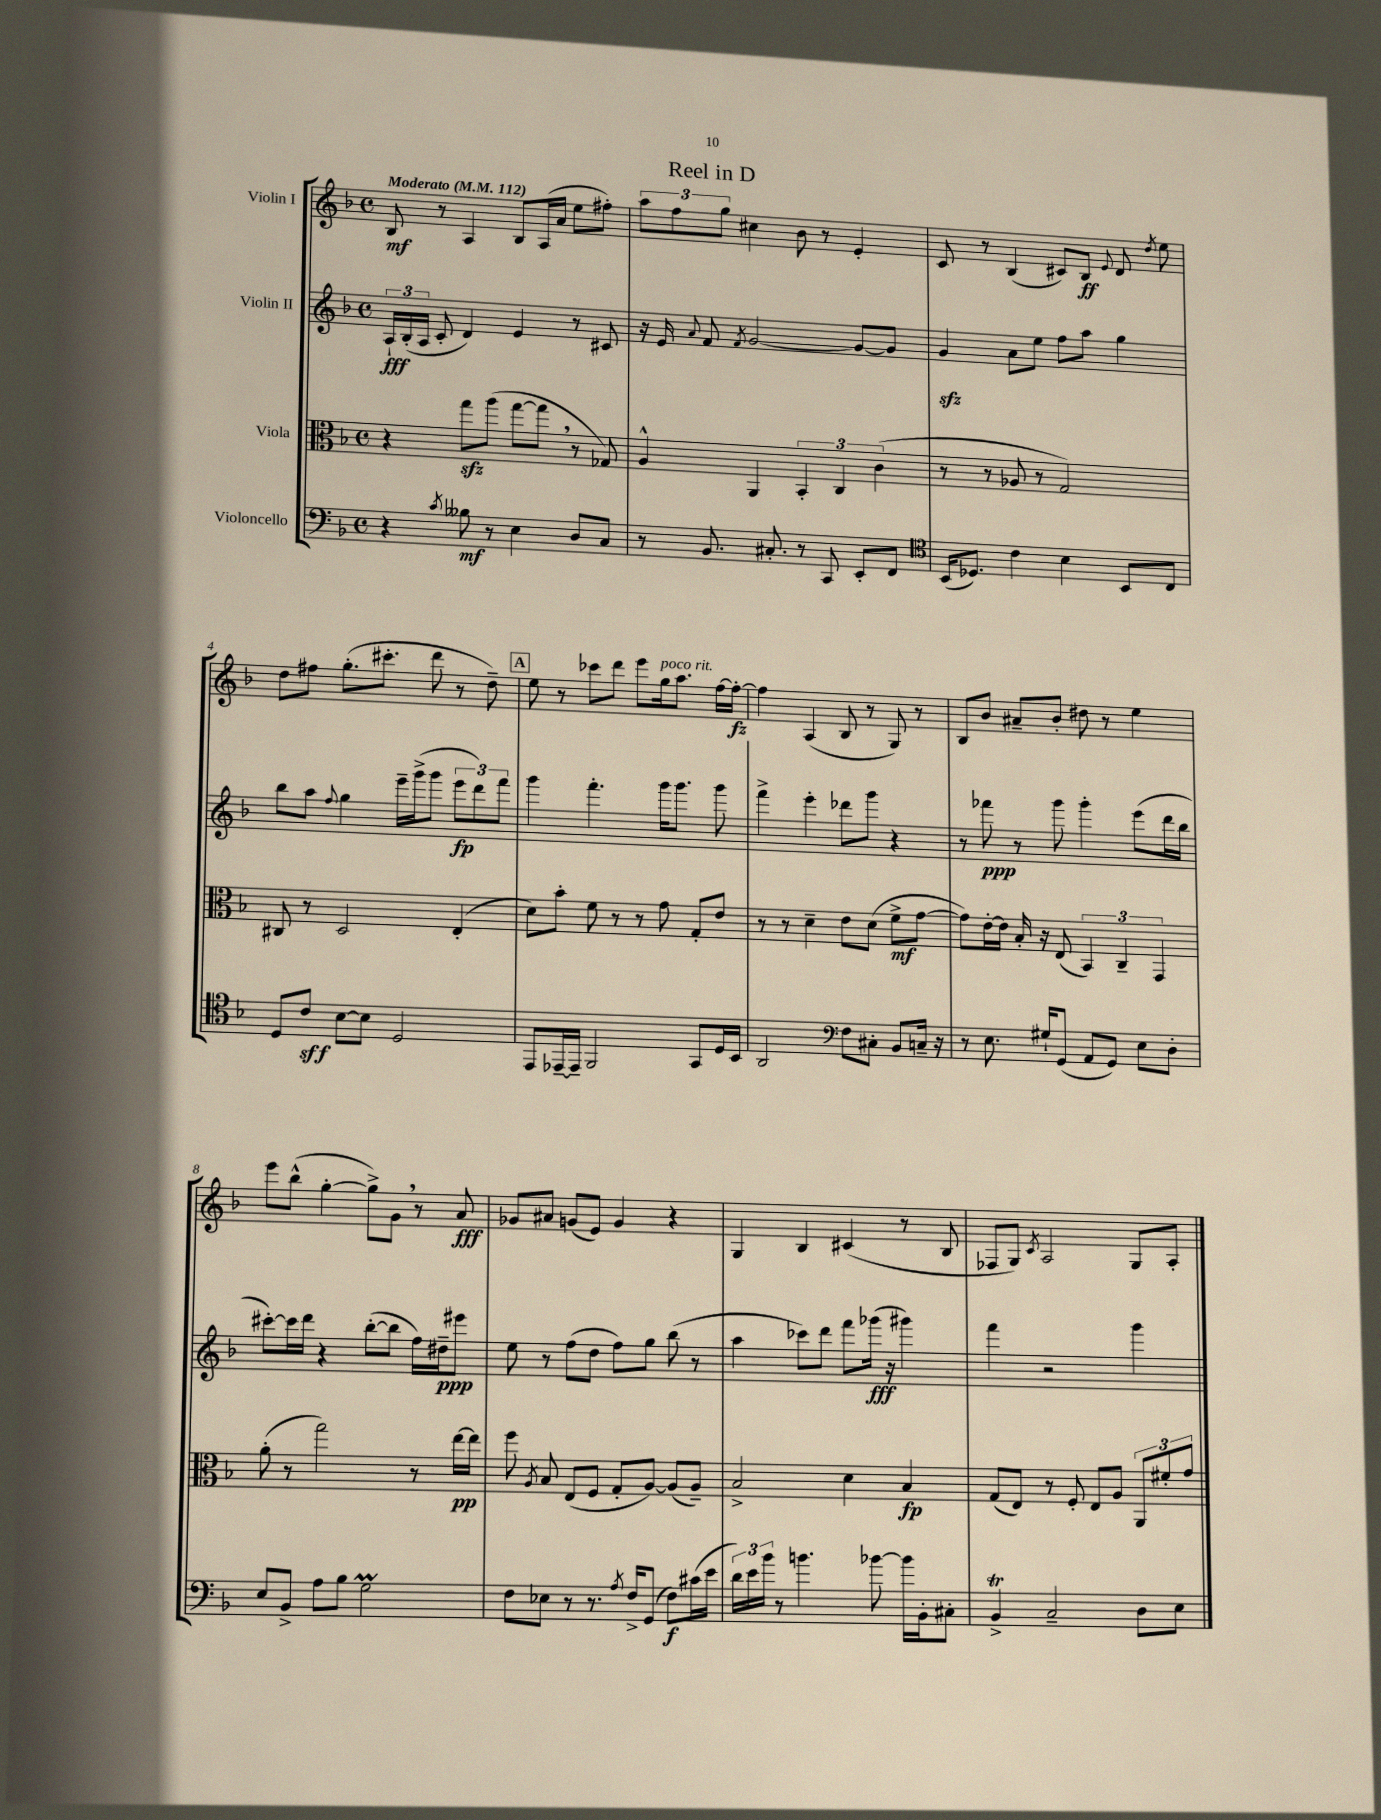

**kern	**dynam	**kern	**dynam	**kern	**dynam	**kern	**dynam
*part4	*part4	*part3	*part3	*part2	*part2	*part1	*part1
*staff4	*staff4	*staff3	*staff3	*staff2	*staff2	*staff1	*staff1
*I"Violoncello	*	*I"Viola	*	*I"Violin II	*	*I"Violin I	*
*clefF4	*	*clefC3	*	*clefG2	*	*clefG2	*
*k[b-]	*	*k[b-]	*	*k[b-]	*	*k[b-]	*
*M4/4	*	*M4/4	*	*M4/4	*	*M4/4	*
*met(c)	*	*met(c)	*	*met(c)	*	*met(c)	*
*MM112	*	*MM112	*	*MM112	*	*MM112	*
=1	=1	=1	=1	=1	=1	=1	=1
!	!	!	!	!	!	!LO:TX:a:B:t=Moderato	!
4r	.	4r	.	24A`/LL	fff	8B-/	mf
.	.	.	.	(24B-'/	.	.	.
.	.	.	.	24A/JJ	.	.	.
.	.	.	.	8c'/	.	8r	.
8qc/	.	.	.	.	.	.	.
8B--X\	mf	8ggzz\L	.	4d/)	.	4A/	.
8r	.	(8aa\J	.	.	.	.	.
4E\	.	[8gg\L	.	4e/	.	8B-/L	.
.	.	8gg,\J]	.	.	.	(16A/L	.
.	.	.	.	.	.	16a/JJ	.
8D/L	.	8r	.	8r	.	8ee\L	.
8C/J	.	8G-X/)	.	8c#X/	.	8ff#X'\J)	.
=2	=2	=2	=2	=2	=2	=2	=2
8r	.	4A^^/	.	16r	.	12aa\L	.
.	.	.	.	16e/	.	.	.
.	.	.	.	.	.	12ff\	.
.	.	.	.	8qqa/	.	.	.
8.BB-/	.	.	.	8f/	.	.	.
.	.	.	.	.	.	12gg\J	.
.	.	.	.	8qf/	.	.	.
.	.	4AA/	.	[2g/	.	4cc#X\	.
8.C#X'/	.	.	.	.	.	.	.
8r	.	6BB-'/	.	.	.	8b-\	.
8CC/	.	.	.	.	.	8r	.
.	.	6C/	.	.	.	.	.
8EE'/L	.	.	.	8g/L_	.	4e'/	.
.	.	(6c\	.	.	.	.	.
8FF/J	.	.	.	8g/J]	.	.	.
=3	=3	=3	=3	=3	=3	=3	=3
*clefC4	*	*	*	*	*	*	*
(16BB-/KL	.	8r	.	4gzz/	.	8c/	.
8.D-X/J)	.	.	.	.	.	.	.
.	.	8r	.	.	.	8r	.
4c\	.	8A-X/	.	8a\L	.	(4B-/	.
.	.	8r	.	8ee\J	.	.	.
4B-\	.	2G/)	.	8ff\L	.	8c#X/L)	.
.	.	.	.	8aa\J	.	8B-/J	ff
.	.	.	.	.	.	8qqe/	.
8BB-/L	.	.	.	4gg\	.	8d/	.
.	.	.	.	.	.	8qdd/	.
8C/J	.	.	.	.	.	8ee\	.
!!LO:LB:g=z
=4	=4	=4	=4	=4	=4	=4	=4
8D/L	.	8C#X/	.	8bb-\L	.	8dd\L	.
8c/J	sff	8r	.	8aa\J	.	8ff#X\J	.
.	.	.	.	8qqff/	.	.	.
[8B-\L	.	2D/	.	4gg\	.	(8.gg'\L	.
8B-\J]	.	.	.	.	.	.	.
.	.	.	.	.	.	8.ccc#X'\J	.
2D/	.	.	.	16eee~\LL	.	.	.
.	.	.	.	(16ggg^\J	.	.	.
.	.	.	.	8ggg\J	.	8ddd\	.
.	.	(4E'/	.	12eee\L	fp	8r	.
.	.	.	.	12ddd\)	.	.	.
.	.	.	.	.	.	8dd~\)	.
.	.	.	.	12fff\J	.	.	.
!!LO:REH:place=s1:t=A
=5	=5	=5	=5	=5	=5	=5	=5
8EE/L	.	8d\L)	.	4ggg\	.	8ee\	.
[16EE-X~/L	.	8b-'\J	.	.	.	8r	.
16EE-~/JJ]	.	.	.	.	.	.	.
2FF/	.	8f\	.	4.fff'\	.	8ccc-X\L	.
.	.	8r	.	.	.	8ddd\J	.
.	.	8r	.	.	.	8eee\L	.
!	!	!	!	!	!	!LO:TX:a:i:t=poco rit.	!
.	.	8g\	.	16ggg\KL	.	16gg\k	.
.	.	.	.	8.ggg\J	.	8.aa\J	.
8GG/L	.	8G'/L	.	.	.	.	.
16D/L	.	8e/J	.	8ggg\	.	[16ff\LL	.
16BB-/JJ	.	.	.	.	.	16ff'\JJ_	fz
=6	=6	=6	=6	=6	=6	=6	=6
2AA/	.	8r	.	4fff^\	.	4ff\]	.
.	.	8r	.	.	.	.	.
.	.	4d~\	.	4eee'\	.	(4A/	.
*clefF4	*	*	*	*	*	*	*
8F\L	.	8e\L	.	8ddd-X\L	.	8B-/	.
8C#X'\J	.	(8d\J	.	8ggg\J	.	8r	.
8BB-/L	.	8f^\L	mf	4r	.	8G/)	.
16Cn~/Jk	.	[8g\J	.	.	.	8r	.
16r	.	.	.	.	.	.	.
=7	=7	=7	=7	=7	=7	=7	=7
8r	.	8g\L])	.	8r	.	8B-/L	.
8.E\	.	[16e'\L	.	8fff-X\	ppp	8b-/J	.
.	.	16e\JJ]	.	.	.	.	.
.	.	16B-'/	.	8r	.	8a#X~/L	.
16G#X`/KL	.	16r	.	.	.	.	.
(8GG/J	.	(8E/	.	8ggg\	.	8b-'/J	.
8AA/L	.	6BB-/)	.	4ggg'\	.	8dd#X\	.
8GG/J)	.	.	.	.	.	8r	.
.	.	6C~/	.	.	.	.	.
8E\L	.	.	.	(8eee\L	.	4ee\	.
.	.	6GG/	.	.	.	.	.
8D'\J	.	.	.	16ddd\L	.	.	.
.	.	.	.	16bb-\JJ	.	.	.
!!LO:LB:g=z
=8	=8	=8	=8	=8	=8	=8	=8
8E/L	.	(8a'\	.	[8ccc#X'\L)	.	8eee\L	.
8BB-^/J	.	8r	.	16ccc#\L]	.	(8bb-^^\J	.
.	.	.	.	16ddd\JJ	.	.	.
8A\L	.	2gg\)	.	4r	.	[4gg'\	.
8B-\J	.	.	.	.	.	.	.
2GM\	.	.	.	([8bb-'\L	.	8gg^\L])	.
.	.	.	.	8bb-\J]	.	8g,\J	.
.	.	8r	.	16ff\LL)	.	8r	.
.	.	.	.	16dd#X~\J	ppp	.	.
.	.	[16ee\LL	pp	8eee#X\J	.	8a/	fff
.	.	16ee\JJ]	.	.	.	.	.
=9	=9	=9	=9	=9	=9	=9	=9
8F\L	.	8ff\	.	8ee\	.	8g-X/L	.
.	.	8qA/	.	.	.	.	.
8E-X\J	.	8B-/	.	8r	.	8a#X/J	.
8r	.	(8E/L	.	(8ff\L	.	(8gn/L	.
8.r	.	8F/J	.	8dd\J	.	8e/J)	.
.	.	8G'/L	.	8ff\L)	.	4g/	.
8qA/	.	.	.	.	.	.	.
16F^/KL	.	.	.	.	.	.	.
(8GG/J	.	[8A/J)	.	8gg\J	.	.	.
8F\L)	f	(8A/L]	.	(8bb-\	.	4r	.
(16c#X\L	.	8A~/J)	.	8r	.	.	.
16e\JJ	.	.	.	.	.	.	.
=10	=10	=10	=10	=10	=10	=10	=10
24d\LL)	.	2B-^/	.	4aa\	.	4G/	.
24e\	.	.	.	.	.	.	.
24b-\JJ	.	.	.	.	.	.	.
8r	.	.	.	.	.	.	.
4.bn\	.	.	.	8ccc-X\L)	.	4B-/	.
.	.	.	.	8ddd\J	.	.	.
.	.	4d\	.	8fff\L	.	(4c#X/	.
[8b-X\	.	.	.	(16ggg-X\Jk	fff	.	.
.	.	.	.	16r	.	.	.
16b-\LL]	.	4B-/	fp	4ggg#X\)	.	8r	.
16BB-'\J	.	.	.	.	.	.	.
8C#X'\J	.	.	.	.	.	8B-/	.
=11	=11	=11	=11	=11	=11	=11	=11
4BB-T^/	.	(8G/L	.	4fff\	.	8F-X/L	.
.	.	8E/J)	.	.	.	8G/J)	.
.	.	.	.	.	.	8qc/	.
2C~/	.	8r	.	2r	.	2A/	.
.	.	8F'/	.	.	.	.	.
.	.	8E/L	.	.	.	.	.
.	.	8A/J	.	.	.	.	.
8D\L	.	12AA/L	.	4ggg\	.	8G/L	.
.	.	12f#X'/	.	.	.	.	.
8E\J	.	.	.	.	.	8A'/J	.
.	.	12g/J	.	.	.	.	.
==	==	==	==	==	==	==	==
*-	*-	*-	*-	*-	*-	*-	*-
